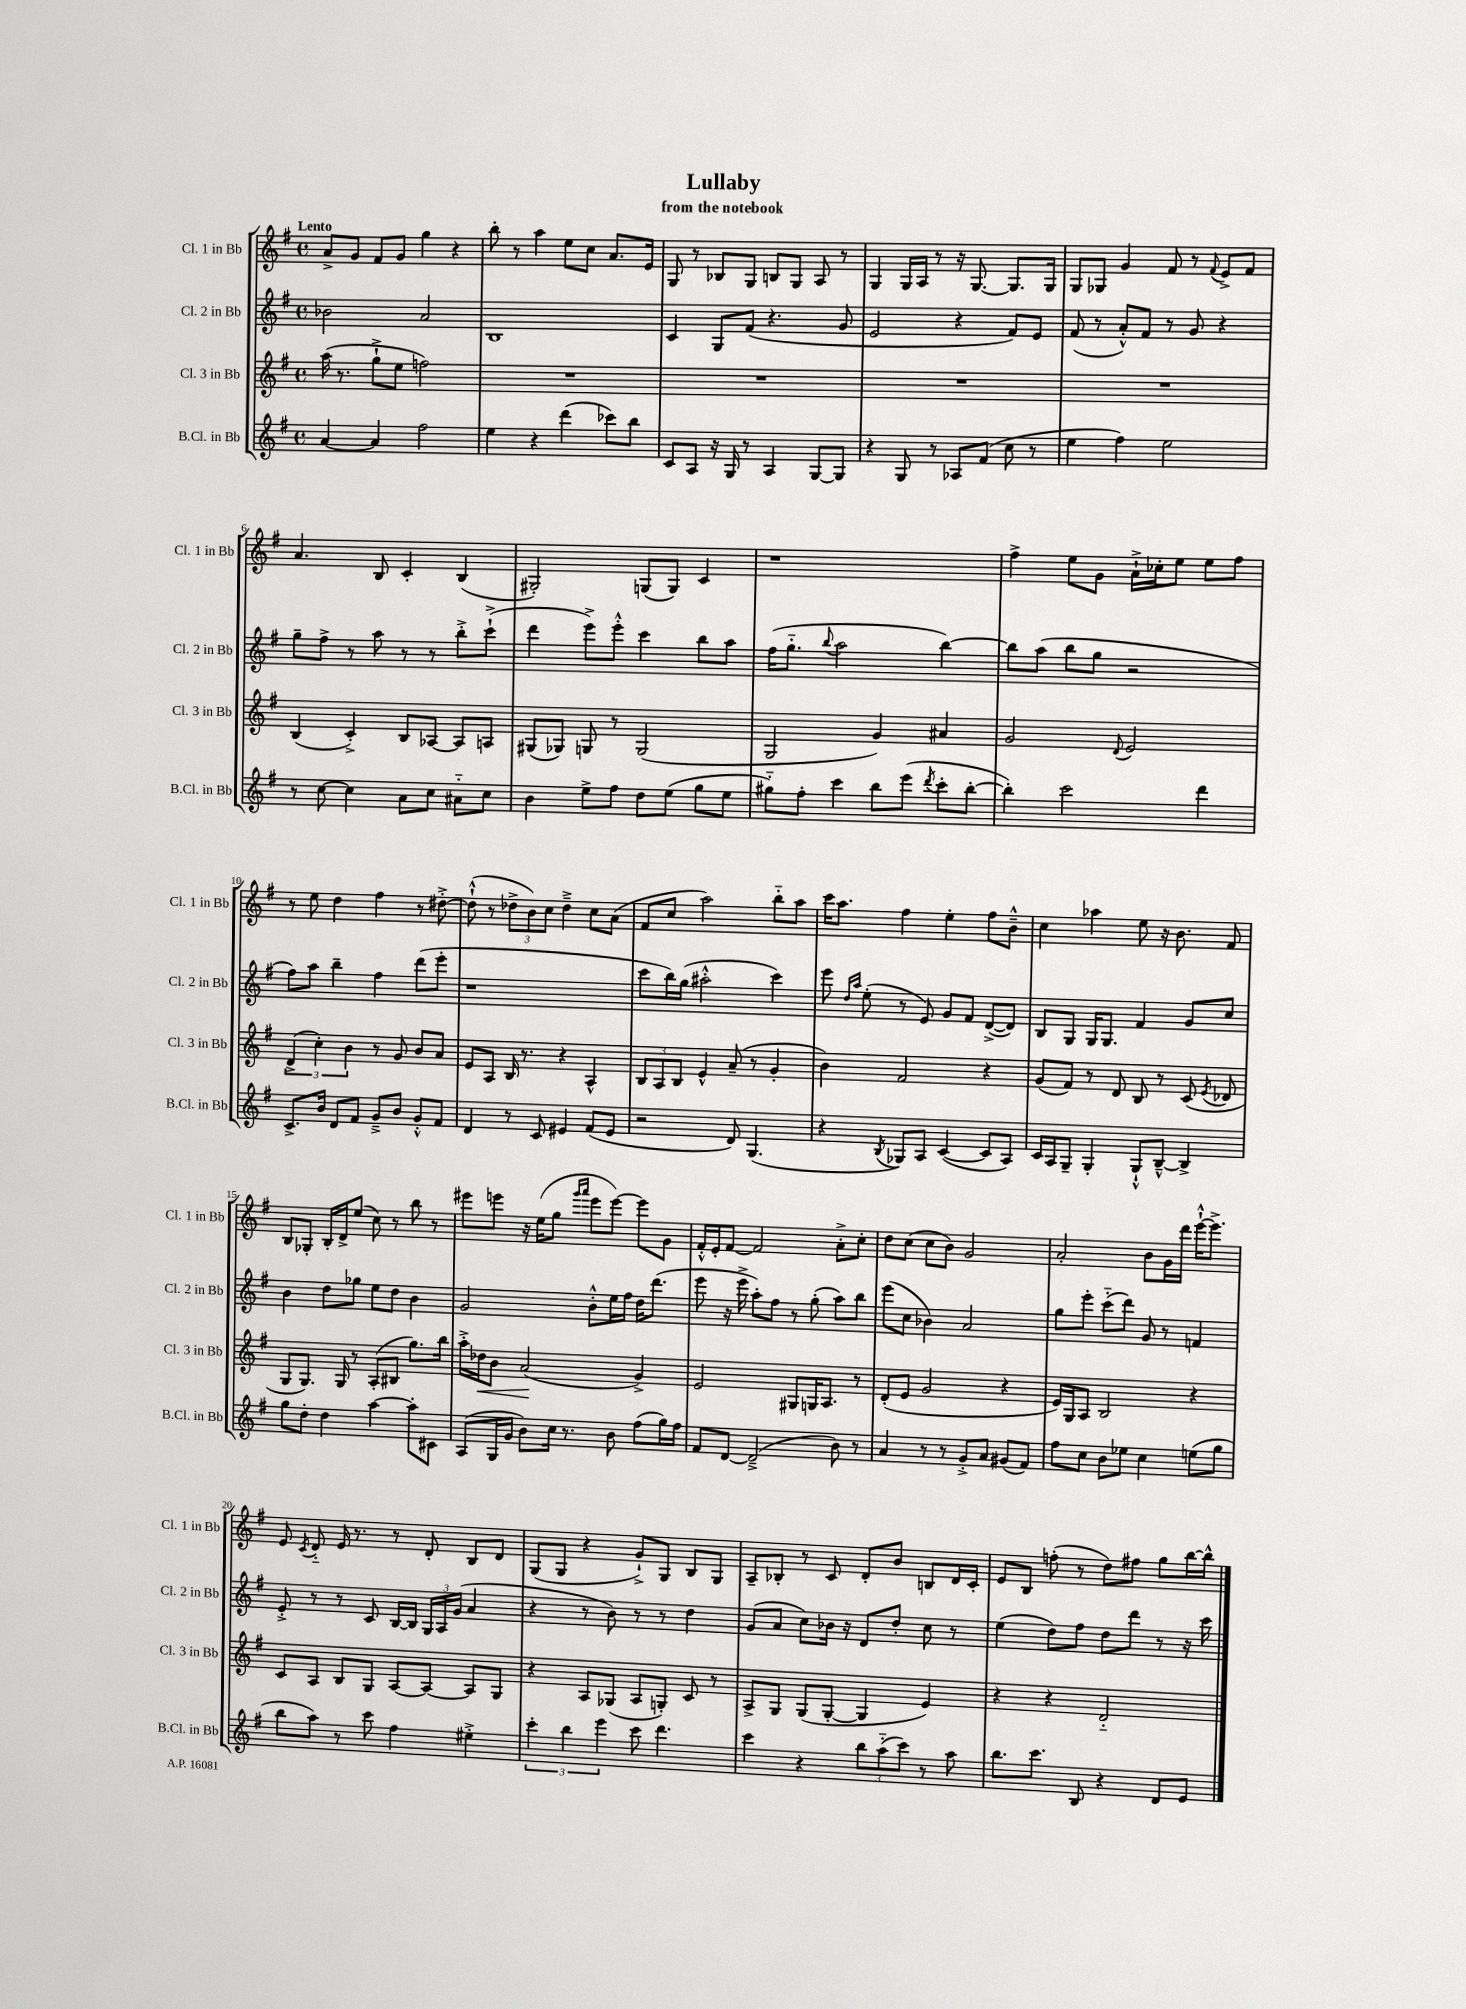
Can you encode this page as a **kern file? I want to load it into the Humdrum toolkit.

**kern	**kern	**dynam	**kern	**kern
*part4	*part3	*part3	*part2	*part1
*staff4	*staff3	*staff3	*staff2	*staff1
*I"B.Cl. in Bb	*I"Cl. 3 in Bb	*	*I"Cl. 2 in Bb	*I"Cl. 1 in Bb
*I'B.Cl. in Bb	*I'Cl. 3 in Bb	*	*I'Cl. 2 in Bb	*I'Cl. 1 in Bb
*clefG2	*clefG2	*	*clefG2	*clefG2
*k[f#]	*k[f#]	*	*k[f#]	*k[f#]
*M4/4	*M4/4	*	*M4/4	*M4/4
*met(c)	*met(c)	*	*met(c)	*met(c)
=1	=1	=1	=1	=1
!	!	!	!	!LO:TX:a:B:t=Lento
[4a/	(16aa\	.	2b-X\	8a^/L
.	8.r	.	.	.
.	.	.	.	8g/J
4a/]	8gg`^\L	.	.	8f#/L
.	8ee\J	.	.	8g/J
2ff#\	2ffn\)	.	2a/	4gg\
.	.	.	.	4r
=2	=2	=2	=2	=2
4ee\	1r	.	1B	8bb'\
.	.	.	.	8r
4r	.	.	.	4aa\
(4ddd\	.	.	.	8ee\L
.	.	.	.	8cc\J
8ccc-X\L)	.	.	.	8.a/L
8bb\J	.	.	.	.
.	.	.	.	16e/Jk
=3	=3	=3	=3	=3
8c/L	1r	.	4c/	8G/
8A/J	.	.	.	8r
16r	.	.	8G/L	8B-X/L
16G/	.	.	.	.
8r	.	.	(8f#/J	8G/J
4A/	.	.	4.r	8Bn/L
.	.	.	.	8G/J
[8G/L	.	.	.	8A/
8G/J]	.	.	8g/	8r
=4	=4	=4	=4	=4
4r	1r	.	2e/	4G/
8G/	.	.	.	16G/LL
.	.	.	.	16A/JJ
8r	.	.	.	8r
8A-X/L	.	.	4r	16r
.	.	.	.	[8.G/
(8f#/J	.	.	.	.
8cc\	.	.	8f#/L)	8.G/L]
8r	.	.	8e/J	.
.	.	.	.	16G/Jk
=5	=5	=5	=5	=5
4ee\	1r	.	(8f#/	8G/L
.	.	.	8r	8G-X/J
4ff#\)	.	.	8a'^^/L)	4g/
.	.	.	8f#/J	.
2ee\	.	.	8r	8f#/
.	.	.	8g/	8r
.	.	.	.	8qqf#/
.	.	.	4r	8e^/L
.	.	.	.	8f#/J
!!LO:LB:g=z
=6	=6	=6	=6	=6
8r	(4B/	.	8gg~\L	4.a/
[8cc\	.	.	8ff#^\J	.
4cc\]	4c'^/)	.	8r	.
.	.	.	8aa\	8B/
8a\L	8B/L	.	8r	4c'/
8cc\J	[8A-X/J	.	8r	.
8a#X\L	8A-/L]	.	8bb'^\L	(4B/
8cc\J	8An/J	.	(8ccc`^\J	.
=7	=7	=7	=7	=7
4b\	(8G#X/L	.	4ddd\	2G#X'/)
.	8G-X/J)	.	.	.
8ee^\L	8Gn/	.	8eee^\L)	.
8ff#\J	8r	.	8eee'^^\J	.
8dd\L	(2G/	.	4ccc\	(8Gn/L
(8ee\J	.	.	.	8G/J)
8gg\L	.	.	8bb\L	4c/
8ee\J	.	.	8aa\J	.
=8	=8	=8	=8	=8
8gg#X\L)	2G/	.	(16ff#\KL	1r
.	.	.	8.gg\J	.
8ff#'\J	.	.	.	.
.	.	.	8qqbb/	.
4ccc\	.	.	2aa\	.
8bb\L	4g/)	.	.	.
(8eee\J	.	.	.	.
8qddd/	.	.	.	.
8ccc'\L	4a#X/	.	[4bb\)	.
[8bb'\J	.	.	.	.
=9	=9	=9	=9	=9
4bb'\])	2g/	.	8bb\L]	4ff#^\
.	.	.	(8aa\J	.
2ccc\	.	.	8bb\L	8ee\L
.	.	.	8gg\J	8g\J
.	8qqd/	.	.	.
.	2e/	.	2r	16a`^\LL
.	.	.	.	16cc-X'\J
.	.	.	.	8ee\J
4ddd\	.	.	.	8ee\L
.	.	.	.	8ff#\J
!!LO:LB:g=z
=10	=10	=10	=10	=10
8.c^/L	(6d^/	.	8ff#\L)	8r
.	.	.	8aa\J	8ee\
.	6cc'\)	.	.	.
16b/Jk	.	.	.	.
8d/L	.	.	4bb~\	4dd\
.	6b\	.	.	.
8f#/J	.	.	.	.
8g~^/L	8r	.	4ff#\	4ff#\
8b/J	8g/	.	.	.
8g'^^/L	8b/L	.	(8ddd\L	8r
8f#/J	8a/J	.	8eee'\J	[8dd#X'^\
=11	=11	=11	=11	=11
4d/	8e/L	.	1r	(8dd#`^^\]
.	8A/J	.	.	8r
8r	16B/	.	.	12dd-X^\L
.	8.r	.	.	.
.	.	.	.	12b\)
8c/	.	.	.	.
.	.	.	.	12cc\J
4e#X/	4r	.	.	4dd-~^\
(8f#/L	4A^^/	.	.	8cc\L
8e#/J	.	.	.	(8a\J
=12	=12	=12	=12	=12
2r	12B/L	.	8ccc\L	8f#/L
.	12A/	.	.	.
.	.	.	16bb\L)	8cc/J
.	12B/J	.	.	.
.	.	.	(16gg\JJ	.
.	4e^^/	.	2aa#X'^^\	2aa\)
8d/)	(8a~/	.	.	.
(4.G/	8r	.	.	.
.	4g'/	.	4ccc\)	8bb\L
.	.	.	.	8aa\J
=13	=13	=13	=13	=13
4r	4b\)	.	8eee\	16ccc\KL
.	.	.	.	8.aa\J
.	.	.	16qqdd/LL	.
.	.	.	16qqaa/JJ	.
.	.	.	(8ee'\	.
8qB/	.	.	.	.
8G-X/L)	2f#/	.	8r	4ff#\
8A/J	.	.	8e/)	.
([4c/	.	.	8g/L	4ee'\
.	.	.	8f#/J	.
8c/L]	4r	.	([8d^/L	8ff#\L
8A/J)	.	.	8d/J])	8b~^^\J
=14	=14	=14	=14	=14
16c/LL	(8g/L	.	8B/L	4cc\
16A/J	.	.	.	.
8G~/J	8f#/J)	.	8G/J	.
4G'/	8r	.	16G/KL	4aa-X\
.	.	.	8.G/J	.
.	8d/	.	.	.
8G`^^/L	8B/	.	4f#/	8ee\
[8B~^^/J	8r	.	.	16r
.	.	.	.	8.b\
4B^/]	(8c/	.	8g/L	.
.	8qe/	.	.	.
.	8d-X/	.	8cc/J	8f#/
!!LO:LB:g=z
=15	=15	=15	=15	=15
8gg\L	8G/L	.	4b\	8B/L
8dd'\J	8.G/J)	.	.	8G-X'/J
4dd\	.	.	8dd\L	16B'/LL
.	16G/	.	.	16d^/J
.	8r	.	8gg-X\J	(8ee/J
[4aa\	(8A'/L	.	8ee\L	8cc\)
.	8B#X/J	.	8dd\J	8r
8aa'\L]	8.gg\L)	.	4b\	8bb\
8c#X\J	.	.	.	8r
.	16bb\Jk	.	.	.
=16	=16	=16	=16	=16
(8A/L	16aa'^\LL	.	2g/	8eee#X\L
!	!	!LO:HP:b	!	!
.	16dd-X\J	<	.	.
16G/L	8b\J	.	.	8eeen\J
16g/JJ	.	.	.	.
8b\L)	(2a/	.	.	16r
.	.	.	.	(16ee\KL
16cc\Jk	.	.	.	8gg\J
8.r	.	.	.	.
.	.	.	.	16qqggg/LL
.	.	.	.	16qqaaa/JJ
.	.	.	8b'^^\L	8eee\L
8b\	.	.	16ee\L	[8eee\J)
.	.	.	16ff#\JJ	.
(8ff#\L	4g^/)	[	16dd\KL	8eee\L]
.	.	.	(8.ddd\J	.
16gg\L)	.	.	.	8g\J
16ff#\JJ	.	.	.	.
=17	=17	=17	=17	=17
8f#/L	2e/	.	8eee\	16f#'^^/LL
.	.	.	.	16e'/J
[8d/J	.	.	16r	[8f#/J
.	.	.	16eee^\	.
(2d~^/]	.	.	8aa'\L)	2f#/]
.	.	.	8ff#\J	.
.	8G#X/L	.	8r	.
.	16Gn/K	.	(8gg'\	.
.	8.A/J	.	.	.
8b\)	.	.	8aa\L)	8a'^\L
8r	8r	.	8bb\J	8cc'\J
=18	=18	=18	=18	=18
4a/	(8d'/L	.	(8eee\L	8dd\L
.	8e/J	.	8cc\J	(8cc\J
8r	2g/	.	4b-X\)	8cc\L
8r	.	.	.	8b\J)
8g'^/L	.	.	2a/	2g/
8a/J	.	.	.	.
(8g#X/L	4r	.	.	.
8f#/J)	.	.	.	.
=19	=19	=19	=19	=19
8ff#\L	16e/LL)	.	8gg\L	2a'/
.	16G/J	.	.	.
8cc\J	8A/J	.	8eee'\J	.
8b\L	2B/	.	(8ccc\L	.
8ee-X\J	.	.	8ddd\J)	.
4cc\	.	.	8g/	8b\L
.	.	.	8r	16g\L
.	.	.	.	16ddd\JJ
(8een\L	4r	.	4fn/	[16eee`^^\KL
.	.	.	.	8.eee^\J]
8gg\J	.	.	.	.
!!LO:LB:g=z
=20	=20	=20	=20	=20
8bb\L	8c/L	.	8e'^/	8e/
.	.	.	.	8qc/
8aa\J)	8A/J	.	8r	8d/
8r	8B/L	.	8r	16e/
.	.	.	.	8.r
8ccc\	8G/J	.	8c/	.
4ff#\	[8A/L	.	[16B/LL	8r
.	.	.	16B/JJ]	.
.	8A/J_	.	24G/LL	8d'/
.	.	.	24A/	.
.	.	.	(24g/JJ	.
4ee#X'^\	8A/L]	.	4a/	8B/L
.	8G/J	.	.	8d/J
=21	=21	=21	=21	=21
6ccc'\	4r	.	4r	(8G/L
.	.	.	.	8G/J
6bb\	.	.	.	.
.	8A/L	.	8r	4r
6eee\	.	.	.	.
.	(8G-X/J	.	8b\)	.
8ccc\	8A/L	.	8r	8g`^/L)
4.ddd\	8Gn'/J)	.	8r	8G/J
.	8c/	.	4dd\	8B/L
.	8r	.	.	8G/J
=22	=22	=22	=22	=22
4ccc\	8A^/L	.	(8g/L	8A~/L
.	8G/J	.	8a/J	8B-X'/J
4r	(8G/L	.	8cc\L)	8r
.	[8G'/J	.	16b-X\Jk	8c/
.	.	.	16r	.
12bb\L	4G/]	.	8d/L	8d'/L
(12aa\	.	.	.	.
.	.	.	8dd'/J	8b/J
12ccc\J)	.	.	.	.
8r	4e/)	.	8cc\	8Bn/L
8aa\	.	.	8r	16d/L
.	.	.	.	16c'/JJ
=23	=23	=23	=23	=23
8.bb\L	4r	.	(4ee\	8e/L
.	.	.	.	8B/J
8.ccc\J	.	.	.	.
.	4r	.	8dd\L)	(8ffn'\
8B/	.	.	8ff#\J	8r
4r	2d/	.	8dd\L	8dd\L)
.	.	.	8ddd\J	8ff#X\J
8d/L	.	.	8r	8gg\L
8e/J	.	.	16r	[16bb\L
.	.	.	16ccc\	16bb^^\JJ]
==	==	==	==	==
*-	*-	*-	*-	*-
